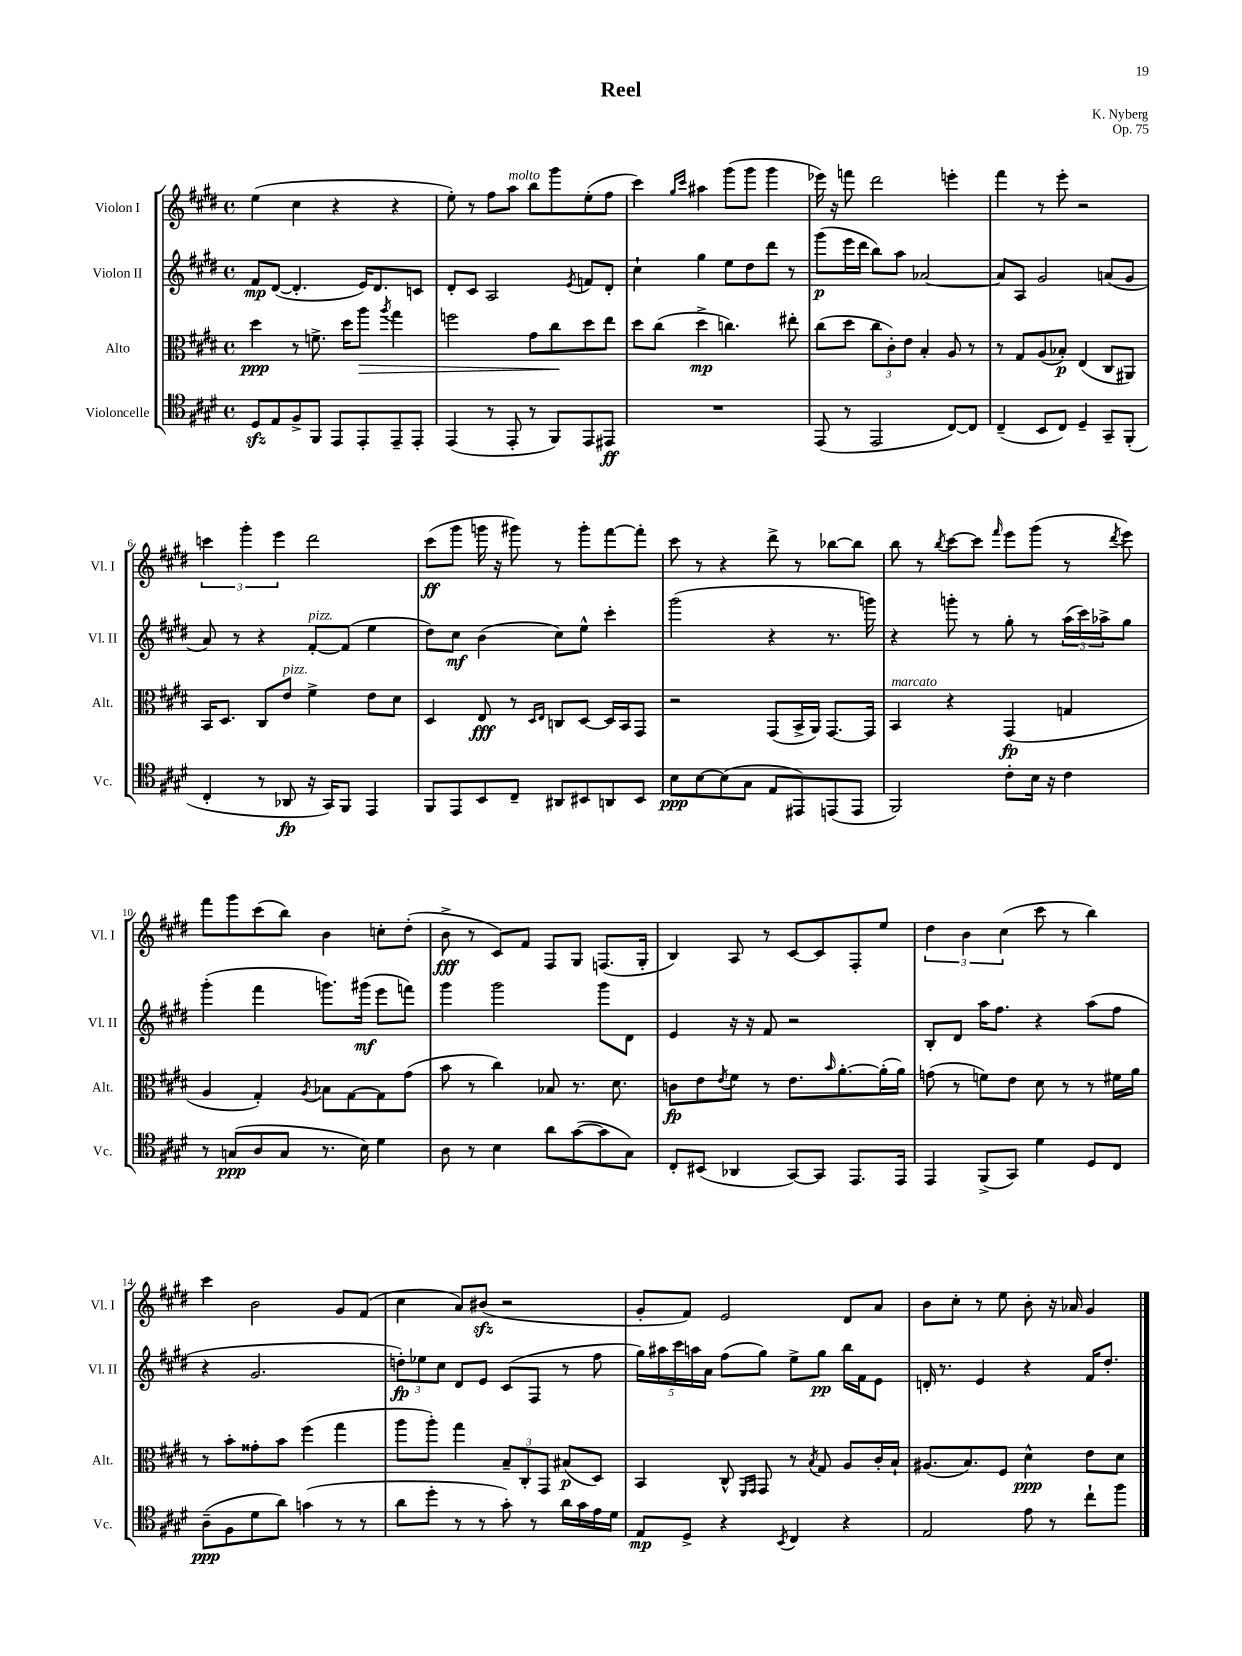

**kern	**kern	**kern	**kern
*staff4	*staff3	*staff2	*staff1
*clefC4	*clefC3	*clefG2	*clefG2
*k[f#c#g#d#]	*k[f#c#g#d#]	*k[f#c#g#d#]	*k[f#c#g#d#]
*M4/4	*M4/4	*M4/4	*M4/4
*met(c)	*met(c)	*met(c)	*met(c)
8D#	4dd#	8f#	(4ee
8E	.	([8d#	.
8F#^	8r	4.d#']	4cc#
8FF#	8.f^	.	.
8EE	.	.	4r
.	16dd#	.	.
8EE'	8aa	16e)	.
.	.	8.d#	.
.	8qaa	.	.
8EE~	4gg#	.	4r
8EE'	.	8c	.
=	=	=	=
(4EE	2ff	8d#'	8ee')
.	.	8c#	8r
8r	.	2A	8ff#
8EE'	.	.	8aa
8r	8g#	.	8bb
8FF#)	8cc#	.	8ggg#
.	.	8qe	.
8EE	8dd#	8f	(8ee'
8EE#	8ee	8d#'	8ff#
=	=	=	=
1r	8dd#	4cc#`	4ccc#)
.	(8cc#	.	.
.	.	.	16qqgg#
.	.	.	16qqccc#
.	4dd#^	4gg#	4aa#
.	4.cc)	8ee	(8ggg#
.	.	8dd#	8ggg#
.	.	8ddd#	4ggg#
.	8ee#'	8r	.
=	=	=	=
(8EE	(8cc#	(8ggg#	16eee-)
.	.	.	16r
8r	8dd#	16eee	8fff
.	.	16ddd#	.
2EE	12cc#	8bb)	2ddd#
.	12c#')	.	.
.	.	8aa	.
.	12e	.	.
.	4B'	[2a-	.
[8C#)	8A	.	4eee'
8C#]	8r	.	.
=	=	=	=
(4C#~	8r	8a-]	4fff#
.	8G#	8A	.
8BB	(8A	2g#	8r
8C#)	8B-')	.	8eee'
4D#~	(4E	.	2r
8GG#~	8C#	(8a	.
(8FF#'	8AA#)	8g#	.
=	=	=	=
4C#'	16BB	8a)	6ccc
.	8.D#	.	.
.	.	8r	.
.	.	.	6ggg#'
8r	8C#	4r	.
.	.	.	6eee
8AA-	8e	.	.
16r	4f#^	[8f#'	2ddd#
16GG#)	.	.	.
8FF#	.	(8f#]	.
4EE	8e	4ee	.
.	8d#	.	.
=	=	=	=
8FF#	4D#	8dd#)	(8ccc#
8EE	.	8cc#	8ggg#
8BB	8E	(4b	16ggg
.	.	.	16r
8C#~	8r	.	8ggg#)
.	16qqD#	.	.
.	16qqE	.	.
8AA#	8C	8cc#)	8r
8BB#	[8D#	8ee^^	8ggg#'
8AA	16D#]	4ccc#'	[8fff#
.	16BB	.	.
8BB#	8GG#	.	8fff#']
=	=	=	=
8B	2r	(2ggg#	8ccc#
[8B	.	.	8r
(8B]	.	.	4r
8G#	.	.	.
8E	(8GG#	4r	8ddd#^
8EE#)	16BB^	.	8r
.	16AA)	.	.
(8EE	[8.GG#	8.r	[8bb-
8EE	.	.	8bb-]
.	16GG#]	16ggg)	.
=	=	=	=
2FF#)	4BB	4r	8bb
.	.	.	8r
.	.	.	8qbb
.	4r	8ggg'	[8ccc#
.	.	8r	8ccc#]
.	.	.	16qqfff#
8c#'	(4GG#	8gg#'	8eee
16B	.	8r	(8ggg#
16r	.	.	.
4c#	4G	(24aa	8r
.	.	24ccc#)	.
.	.	24aa-^	.
.	.	.	8qddd#
.	.	8gg#	8eee)
=	=	=	=
8r	4A	(4ggg#'	8fff#
(8G	.	.	8ggg#
8A	4G#')	4fff#	(8ccc#
8G	.	.	8bb)
.	8qA	.	.
8.r	8B-	8.ggg)	4b
.	[8G#	.	.
16B)	.	(16ggg#	.
4d#	8G#]	8eee	8cc'
.	(8g#	8fff)	(8dd#'
=	=	=	=
8A	8b	4ggg#	8b^
8r	8r	.	8r
4B	4cc#)	2ggg#	8c#)
.	.	.	8f#
8a	8B-	.	8F#
([8g#	8.r	.	8G#
8g#]	.	8ggg#	(8.F
.	8.d#	.	.
8G#)	.	8d#	.
.	.	.	16G#'
=	=	=	=
8C#'	8c	4e	4B)
(8BB#	8e	.	.
.	8qe	.	.
4AA-	8f#	16r	8A
.	.	16r	.
.	8r	8f#	8r
[8GG#)	8.e	2r	[8c#
8GG#]	.	.	8c#]
.	16qqb	.	.
.	[8.a'	.	.
8.EE	.	.	8F#'
.	(16a']	.	8ee
16EE	16a)	.	.
=	=	=	=
4EE	(8g	8B'	6dd#
.	8r	8d#	.
.	.	.	6b
(8FF#^	8f)	16aa	.
.	.	8.ff#	.
.	.	.	(6cc#
8GG#)	8e	.	.
4d#	8d#	4r	8ccc#
.	8r	.	8r
8D#	8r	(8aa	4bb)
8C#	16f#	8ff#	.
.	16a	.	.
=	=	=	=
(8A~	8r	4r	4ccc#
8F#	8b'	.	.
8d#	8g##'	2.g#	2b
8a)	8b	.	.
(4g	(4ff#	.	.
8r	4gg#	.	8g#
8r	.	.	(8f#
=	=	=	=
8a	8aa	12dd')	4cc#
.	.	12ee-	.
8dd#'	8aa')	.	.
.	.	12cc#	.
8r	4gg#	8d#	8a)
8r	.	8e	(8b#
8g#')	12B~	(8c#	2r
.	12C#'	.	.
8r	.	8F#	.
.	12GG#	.	.
16a	(8B#	8r	.
16g#	.	.	.
16e	8D#)	8ff#	.
16d#	.	.	.
=	=	=	=
8E	4BB	20gg#)	8g#'
.	.	20aa#	.
.	.	20ccc#	.
8D#^	.	.	8f#)
.	.	20aa	.
.	.	20a	.
4r	8C#^^	(8ff#	2e
.	16qqFF#	.	.
.	16qqGG#	.	.
.	8GG#	8gg#)	.
8qBB	.	.	.
4C#	8r	8ee^	.
.	8qB	.	.
.	8G#	8gg#	.
4r	8A	16bb	8d#
.	.	16f#	.
.	16c#'	8e	8a
.	16B`	.	.
=	=	=	=
2E	(8.A#	16d'	8b
.	.	8.r	.
.	.	.	8cc#'
.	8.B)	.	.
.	.	4e	8r
.	8F#	.	8ee
8e	4d#^^	4r	8b'
8r	.	.	16r
.	.	.	16a-
8cc#`	8e	16f#	4g#
.	.	8.dd#'	.
8ff#	8d#	.	.
==	==	==	==
*-	*-	*-	*-
